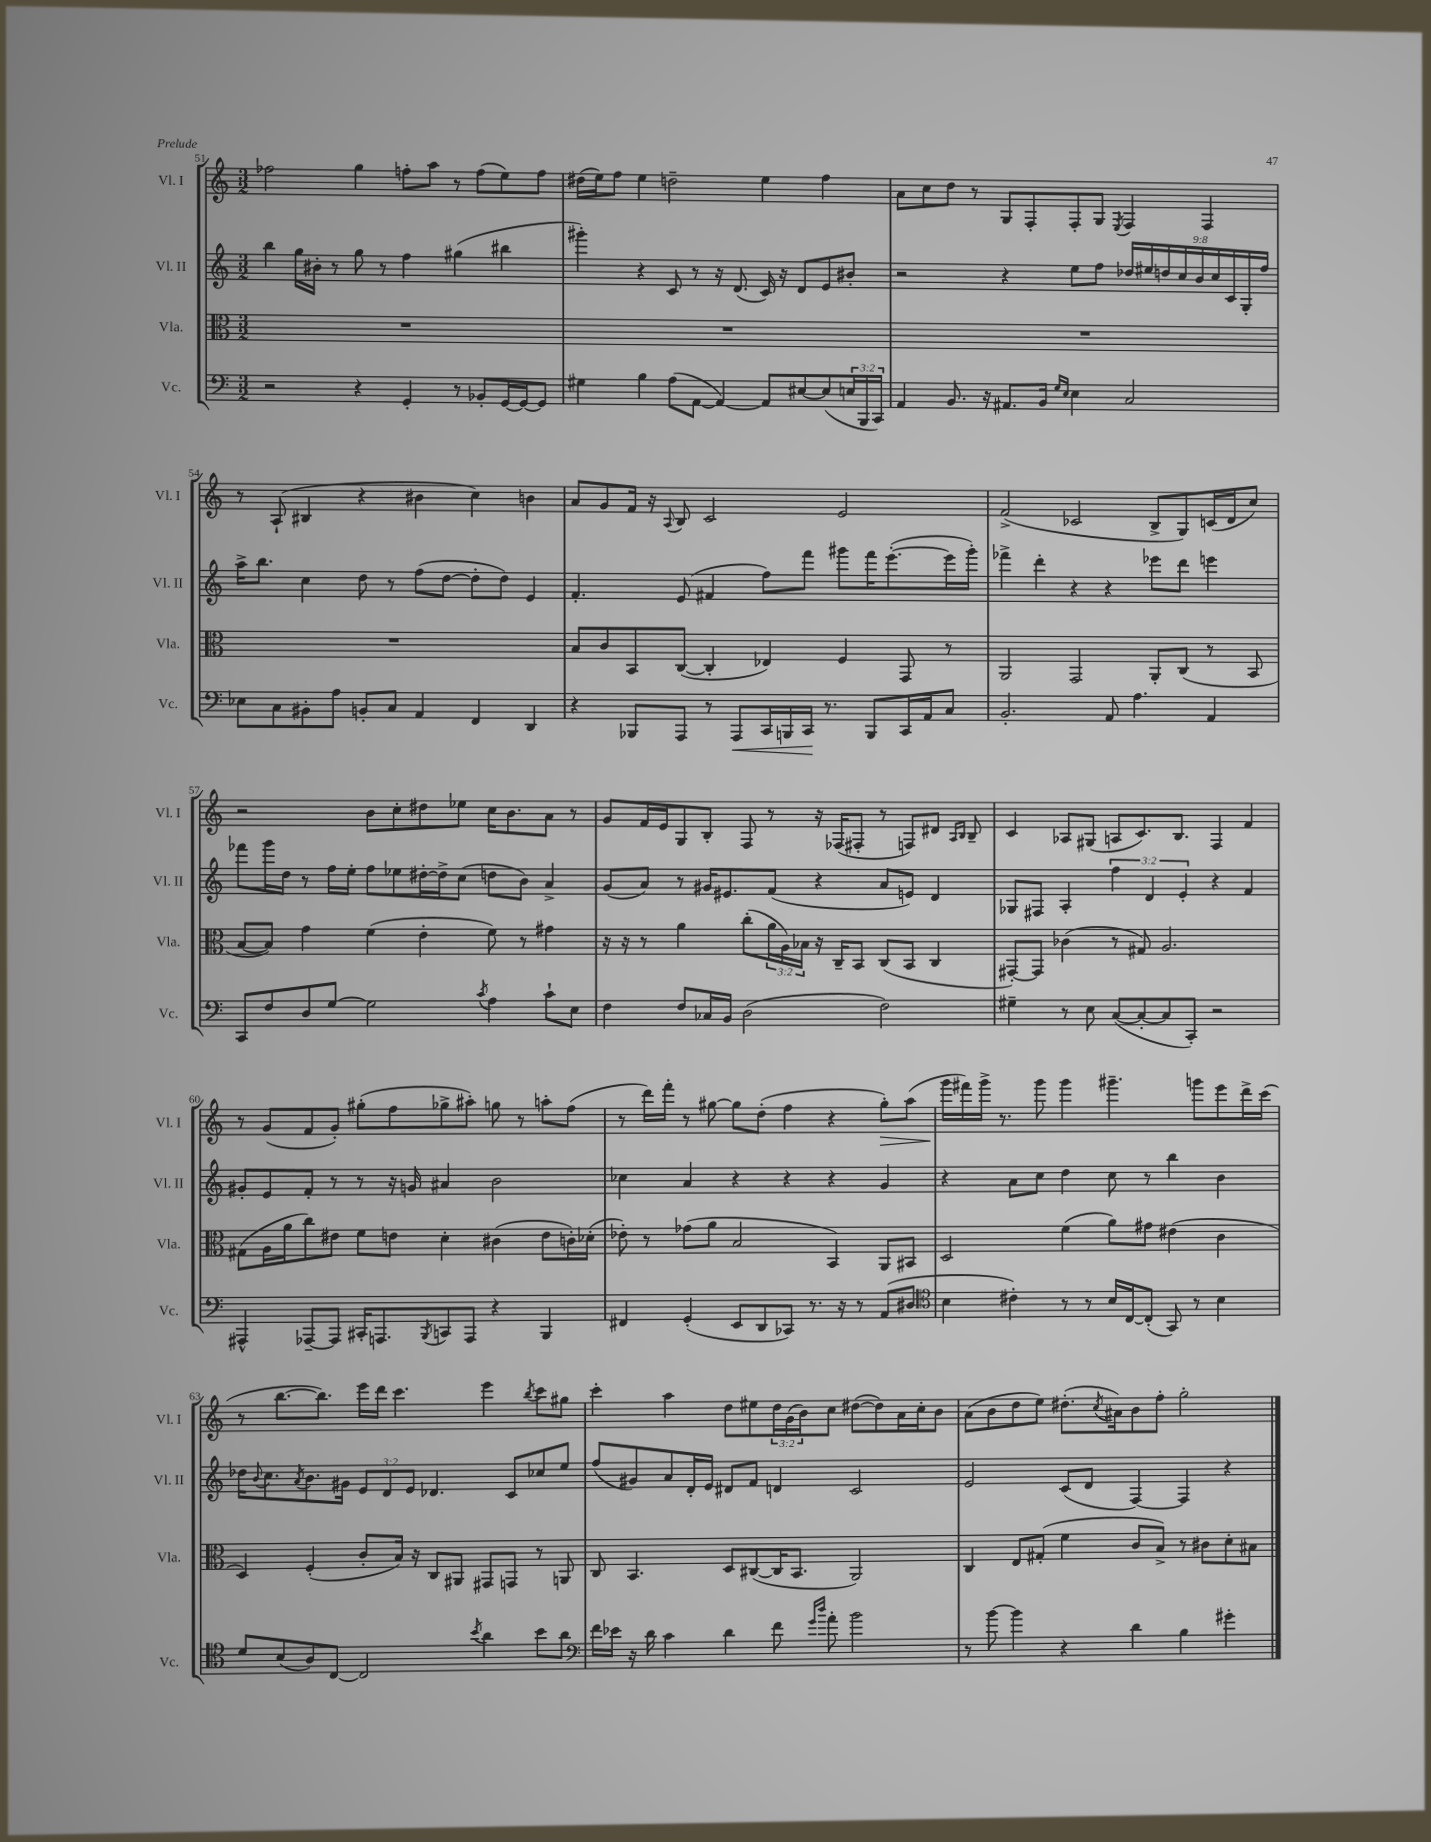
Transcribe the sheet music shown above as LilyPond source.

<<
\new StaffGroup <<
\new Staff = "s0" \with { instrumentName = "Vl. I" shortInstrumentName = "Vl. I" } {
    \clef treble \key c \major \numericTimeSignature \time 3/2 \override Staff.TupletNumber.text = #tuplet-number::calc-fraction-text
    fes''2 g''4 f''8-. a''8 r8 f''8( e''8) f''8 |
    dis''16( e''16) f''8 e''4 d''2-- e''4 f''4 |
    a'8 c''8 d''8 r8 g8 f8-. f8-. g8 \acciaccatura { e8 } f4 f4 |
    r8 a8-!( bis4 r4 bis'4 c''4) b'4 |
    a'8 g'8 f'16 r16 \appoggiatura { a8 } b8 c'2 e'2 |
    f'2->( ces'2 b8-> g8) c'16( d'16 c''8) |
    r2 b'8 c''8-. dis''8 ees''8 c''16 b'8. a'8 r8 |
    g'8 f'16 e'16 g8 b8-. f8 r8 r16 fes16( fis8-. r8 f8) dis'8 \grace { a16 b16 } b8-- |
    c'4 aes8 gis8( a8 c'8.) b8. f4 f'4 |
    r8 g'8( f'8 g'8-.) gis''8-.( f''8 ges''8-> ais''8-.) g''8 r8 a''8-. f''8( |
    r8 d'''16) f'''16-. r8 gis''8~ gis''8 d''8-.( f''4 r4 gis''8-.\>) a''8( |
    g'''16\! fis'''16) g'''16-> r8. g'''8 g'''4 gis'''4.-- g'''8 e'''8 d'''16-> c'''16( |
    r8 b''8.~ b''8.) e'''16 d'''16 c'''4. e'''4 \acciaccatura { b''8 } c'''8 gis''8 |
    c'''4-. a''4 d''8 eis''8 \tuplet 3/2 { d''16 g'16( b'16) } c''8 dis''8~( dis''8) a'16 c''16-. b'8 |
    a'8( b'8 d''8 e''8) dis''8.-.( \acciaccatura { c''8 } ais'16) b'8 f''8-. g''2-. \bar "|." |
}
\new Staff = "s1" \with { instrumentName = "Vl. II" shortInstrumentName = "Vl. II" } {
    \clef treble \key c \major \numericTimeSignature \time 3/2 \override Staff.TupletNumber.text = #tuplet-number::calc-fraction-text
    b''4 g''16 bis'16-. r8 g''8 r8 f''4 gis''4( bis''4 |
    gis'''4-.) r4 c'8 r8 r16 d'8.( c'16) r16 d'8 e'8 bis'8-. |
    r2 r4 e''8 f''8 \tuplet 9/8 { des''16 eis''16 d''16 c''16 b'16 c''16 c'16 g16-. f''16 } |
    a''16-> b''8. c''4 d''8 r8 f''8( d''8~ d''8-. d''8) e'4 |
    f'4.-. e'8( fis'4 f''8) f'''8 gis'''8 f'''16 e'''8.~-.( e'''16 gis'''16-.) |
    fes'''4-> d'''4-. r4 r4 ees'''8 d'''8 e'''4 |
    fes'''8 g'''16 d''16 r8 f''16 e''16-. f''8 ees''8 dis''16~-. dis''16-> c''8( d''8 b'8) a'4-> |
    g'8( a'8) r8 gis'16 eis'8. f'8( r4 a'8 e'8) d'4 |
    ges8 fis8 a4-. \tuplet 3/2 { f''4 d'4 e'4-. } r4 f'4 |
    gis'8-. e'8 f'8-. r8 r8 r16 g'16 ais'4 b'2 |
    ces''4 a'4 r4 r4 r4 g'4 |
    r4 a'8 c''8 d''4 c''8 r8 b''4 b'4 |
    des''16 \appoggiatura { b'8 } c''8. \acciaccatura { a'8 } b'8. gis'16 \tuplet 3/2 { e'8 d'8 e'8 } des'4. c'8 ces''8 e''8 |
    f''8( gis'8) a'8 d'16-. e'16 dis'8 f'8 d'4 c'2 |
    e'2 c'8( d'8 f4~) f4 r4 \bar "|." |
}
\new Staff = "s2" \with { instrumentName = "Vla." shortInstrumentName = "Vla." } {
    \clef alto \key c \major \numericTimeSignature \time 3/2 \override Staff.TupletNumber.text = #tuplet-number::calc-fraction-text
    R1. |
    R1. |
    R1. |
    R1. |
    b8 c'8 b,8 c8~( c4-. ees4) f4 g,8 r8 |
    a,2 g,2 a,8-. c8( r8 b,8 |
    b8~ b8) g'4 f'4( e'4-. f'8) r8 gis'4 |
    r16 r16 r8 a'4 c''8-.( \tuplet 3/2 { a'16 a16) bes16 } r16 c16-- b,8 c8( b,8 c4 |
    gis,8~-.) gis,8 ces'4( r8 gis8) a2. |
    gis8( a16 a'16 c''8) eis'8 f'8 e'8 d'4-. cis'4( e'8 c'16-.) des'16-.( |
    ees'8-.) r8 ges'8( a'8 b2 b,4) a,8 bis,8 |
    d2 f'4( a'8) gis'8 eis'4( c'4 |
    d4) f4-.( c'8-. b16) r16 c8 ais,8 gis,8 g,8 r8 a,8 |
    c8 b,4. d8 cis8~( cis16 b,8. a,2) |
    c4 e8 gis8-.( f'4 c'8 b8->) r8 cis'8 d'8-. bis8 \bar "|." |
}
\new Staff = "s3" \with { instrumentName = "Vc." shortInstrumentName = "Vc." } {
    \clef bass \key c \major \numericTimeSignature \time 3/2 \override Staff.TupletNumber.text = #tuplet-number::calc-fraction-text
    r2 r4 g,4-. r8 bes,8-. g,16~ g,16~ g,8 |
    gis4 b4 a8( a,8~ a,4~) a,8 eis8~ eis8( \tuplet 3/2 { e16 b,,16 c,16) } |
    a,4 b,8. r16 ais,8. b,16 \grace { g16 e16 } e4 c2 |
    ees8 c8 bis,8-. a8 b,8-. c8 a,4 f,4 d,4 |
    r4 bes,,8 a,,8 r8 a,,8\< c,16 b,,16 c,16\! r8. b,,8 c,16 a,16 c8 |
    b,2.-. a,8 a4. a,4 |
    c,8 f8 d8 g8~ g2 \acciaccatura { c'8 } a4 c'8-! e8 |
    f4 f8 ces16 b,16 d2( f2) |
    gis4-- r8 e8 c8~( c8~-. c8 c,8-.) r2 |
    ais,,4-^ aes,,8~-- aes,,8 cis,16-. a,,8. \acciaccatura { b,,8 } c,8 a,,8 r4 b,,4 |
    fis,4 g,4-.( e,8 d,8 ces,8) r8. r16 r8 a,8( dis8 |
    \clef tenor b4 cis'4-.) r8 r8 b16 c16~ c8-.( g,8) r8 b4 |
    d'8 b8( a8) c8~ c2 \acciaccatura { b'8 } a'4 b'8 a'8 |
    \clef bass f'16 ees'16 r16 d'16 c'4 d'4 f'8 \grace { g'16 d''16 } a'8-. b'2 |
    r8 b'8~ b'4 r4 d'4 b4 gis'4-. \bar "|." |
}
>>
>>
\layout { \context { \Score currentBarNumber = #51 } }
